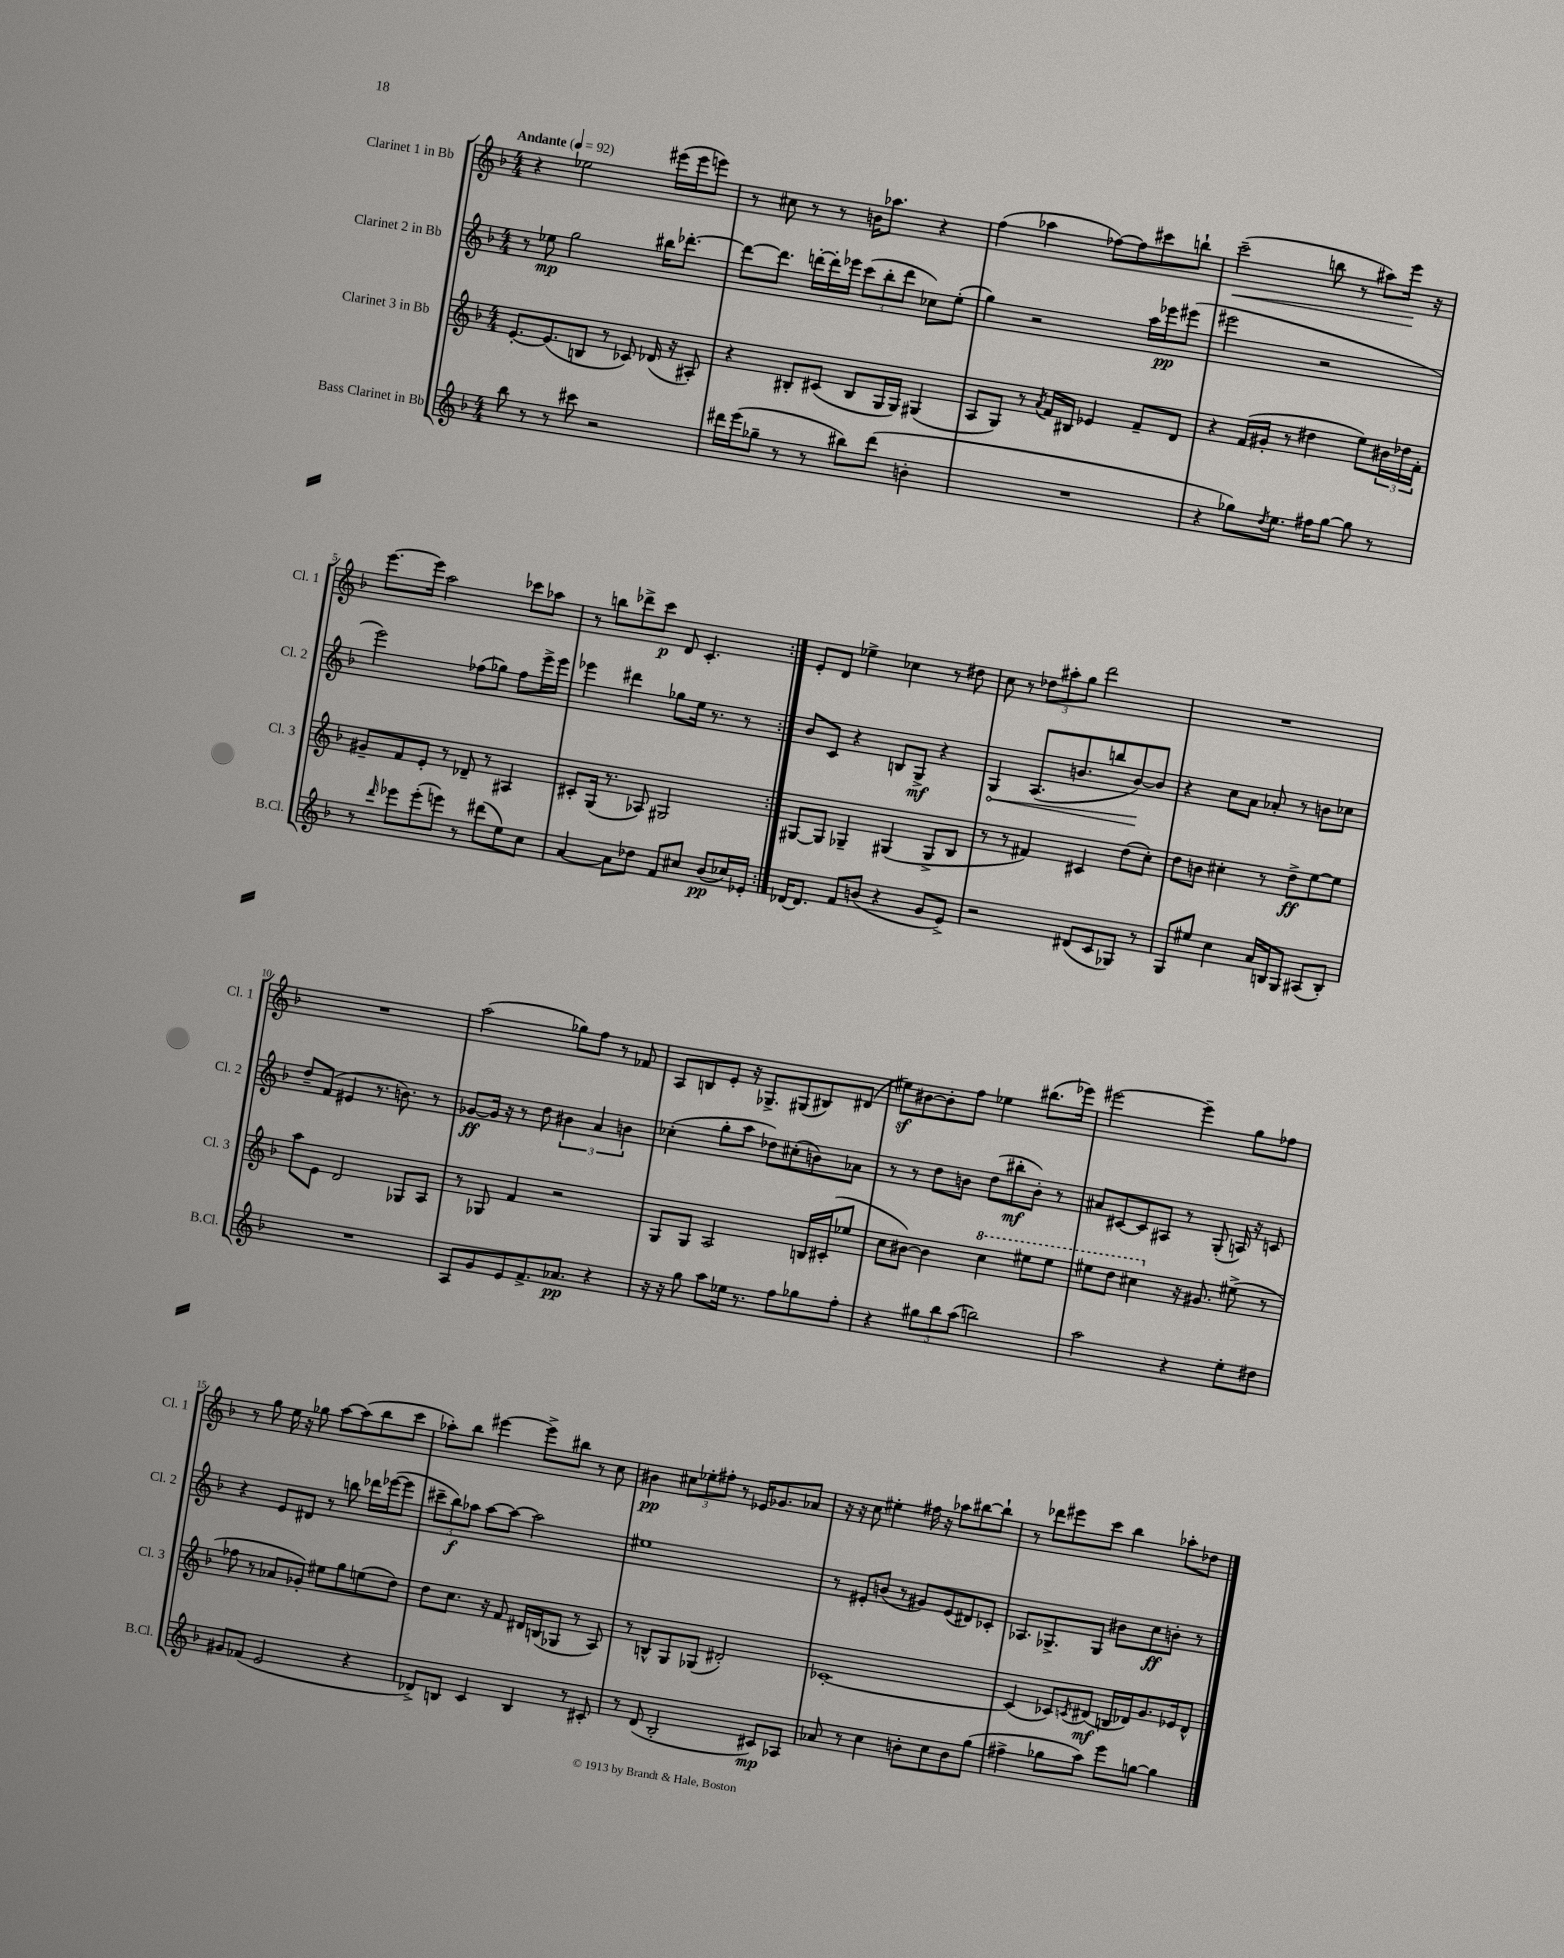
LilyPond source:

<<
\new StaffGroup <<
\new Staff = "s0" \with { instrumentName = "Clarinet 1 in Bb" shortInstrumentName = "Cl. 1" } {
    \clef treble \key f \major \numericTimeSignature \time 4/4 \tempo "Andante" 4 = 92
    \repeat volta 2 { r4 ees''2 eis'''16( eis'''16 e'''8) |
    r8 cis''8 r8 r8 b'16 aes''8. r4 |
    f''4( aes''4 fes''8~) fes''8 cis'''8 b''8-! |
    c'''2--\<( b''8 r8 ais''8) e'''16\! r16 |
    e'''8.~ e'''16 a''2 ces'''8 aes''8 |
    r8 b''8 des'''8-> c'''8\p d'8 c'4.-. | }
    e'8-. d'8 ees''4-> ces''4 r8 dis''8 |
    c''8 r8 \tuplet 3/2 { des''8 ais''8-. g''8 } d'''2 |
    R1 |
    R1 |
    a''2( ges''8) f''8 r8 fes'8 |
    a8 b8 e'8-. r16 ges8.-> gis8( bis8) dis'8( |
    eis''8\sf) bis'8~ bis'8-. f''8 ees''4 bis''8.( ees'''16) |
    eis'''2~ eis'''4-- g''8 fes''8 |
    r8 g''8 e''16 r16 ges''8 a''8~ a''8( bes''8 c'''8 |
    aes''8-.) bes''8 eis'''4~ eis'''8-> bis''8 r8 c''8 |
    bis'4\pp \tuplet 3/2 { cis''8 ees''8-. fis''8-. } r8 ees'16 ges'8. aes'8 |
    r16 r16 c''8 eis''4-. fis''16 r16 aes''8 bis''8~ bis''8-! |
    r8 des'''8 eis'''8 c'''8 bes''4 aes''8-. des''8 \bar "|." |
}
\new Staff = "s1" \with { instrumentName = "Clarinet 2 in Bb" shortInstrumentName = "Cl. 2" } {
    \clef treble \key f \major \numericTimeSignature \time 4/4
    \repeat volta 2 { r8 ees''8\mp g''2 bis''16 des'''8.~-. |
    des'''8~ des'''8. d'''16~-. d'''16-. ees'''16 \tuplet 3/2 { c'''8( bes''8-. d'''8 } ces''8) e''8-.( |
    g''4) r2 a''16 ees'''16\pp eis'''8( |
    eis'''2 r2 |
    e'''2) fes''8( ges''8) fes''8 e'''16-> e'''16 |
    ees'''4 dis'''4 ges''8 e''16 r8. r8 | }
    bes'8 c'8 r4 b8 g8->\mf r4 |
    \once \override Hairpin.circled-tip = ##t g4\< a8.( b'8. b''8 b'8~\!) b'8 |
    r4 c''8 a'8 aes'8-. r8 b'8 ces''8 |
    d''8-- f'8( eis'4 r8. b'8.) r8 |
    ges'8~\ff ges'16 r16 r8 d''8 \tuplet 3/2 { bis'4 a'4 b'4 } |
    ces''4-.( g''8-. a''8 des''8) cis''8-.( b'8) aes'8 |
    r8 r8 d''8 b'8 d''8( bis''8-.\mf b'8-.) r8 |
    ais'8 cis'8~ cis'8 ais8 r8 g8-.( a16) r16 c'8 |
    r4 e'8 dis'8 r8 b''8 des'''16 ees'''16~( ees'''8 |
    \tuplet 3/2 { cis'''8-- bes''8\f) aes''8 } aes''8~ aes''8~ aes''2 |
    eis''1 |
    r8 eis'8-. b'8( r8 gis'8) eis'8( dis'8) ces'8-. |
    aes8. ges8.-> ges8 bis'8 c''8\ff b'8-. r8 \bar "|." |
}
\new Staff = "s2" \with { instrumentName = "Clarinet 3 in Bb" shortInstrumentName = "Cl. 3" } {
    \clef treble \key f \major \numericTimeSignature \time 4/4
    \repeat volta 2 { e'8.~-. e'8.( b8 r8 ces'8) des'16( r16 ais8-.) |
    r4 bis8-. cis'8( bis8 g16 g16) gis4( |
    a8 g8) r8 \acciaccatura { a'8 } f'16 bis16 ees'4 f'8-- d'8 |
    r4 f'16( gis'16-. r8 dis''4 e''8) \tuplet 3/2 { bis'16 des''16 f'16-. } |
    gis'8-- f'8 e'8-. r8 des'8-- r8 ais4 |
    cis'8-. g16( r8. aes8) gis2 | }
    gis8~ gis8 ges4-- gis4( gis8-> bes8 |
    r8 r8 fis'4) cis'4 d''8( c''8-.) |
    d''8 b'8 cis''4-. r8 d''8->\ff e''8~ e''8 |
    a''8 e'8 d'2 ges8 a8 |
    r8 ges8 f'4 r2 |
    g8 g8 a2 b16 cis'16-.( ees''8 |
    c''8 bis'8~) bis'4 \ottava #1 c'''4 eis'''8 eis'''8 |
    eis'''8 d'''8 cis'''4 \ottava #0 r16 gis'8. eis''8->( r8 |
    fes''8 r8 aes'8 ges'8-.) eis''8 g''8 e''8( d''8) |
    d''8 c''8. r16 f'8 dis'16 b16( ges8 r8 a8) |
    r8 b8-^ g8 ges8( dis'2-.) |
    ces'1~-. |
    ces'4( ces'8) \acciaccatura { c'8 } dis'8\mf( b16 des'16) g'8. ees'16 des'8-^ \bar "|." |
}
\new Staff = "s3" \with { instrumentName = "Bass Clarinet in Bb" shortInstrumentName = "B.Cl." } {
    \clef treble \key f \major \numericTimeSignature \time 4/4
    \repeat volta 2 { bes''8 r8 r8 cis'''8 r2 |
    dis'''16 e'''16( ges''8-- r8 r8 bis''8) dis'''8( b'4-. |
    R1 |
    r4 ges''8) \acciaccatura { d''8 } e''8. fis''16 ges''8~ ges''8 r8 |
    r8 \grace { d'''16 } ees'''8 ees'''8-.( e'''8) r8 dis'''8( e''8) c''8 |
    a'4~ a'8 des''8 f'8 cis''8 bes'8\pp( ces''16) ees'16-. | }
    des'16~ des'8. f'8 b'8( r4 g'8 e'8->) |
    r2 dis'8( c'8 ges8) r8 |
    g8 eis''8 c''4 a'16 b16 g8 ais8( b8-.) |
    R1 |
    a8 g'8 e'8 f'8.-> aes'8.\pp r4 |
    r16 r16 g''8 a''8 ees''16 r8. f''8 ges''8 f''8-. |
    r4 \tuplet 3/2 { gis''8 bes''8 a''8( } b''2) |
    a''2 r4 e''8-. dis''8 |
    gis'8 fes'8( e'2 r4 |
    des'8->) b8 c'4 b4 r8 cis'8-. |
    r8 d'8( bes2-. cis'8\mp) aes8 |
    aes'8 r8 c''4 b'8-. c''8 b'8 g''8( |
    fis''4-> ges''8 a''8) e'''8 g''8~ g''4 \bar "|." |
}
>>
>>
